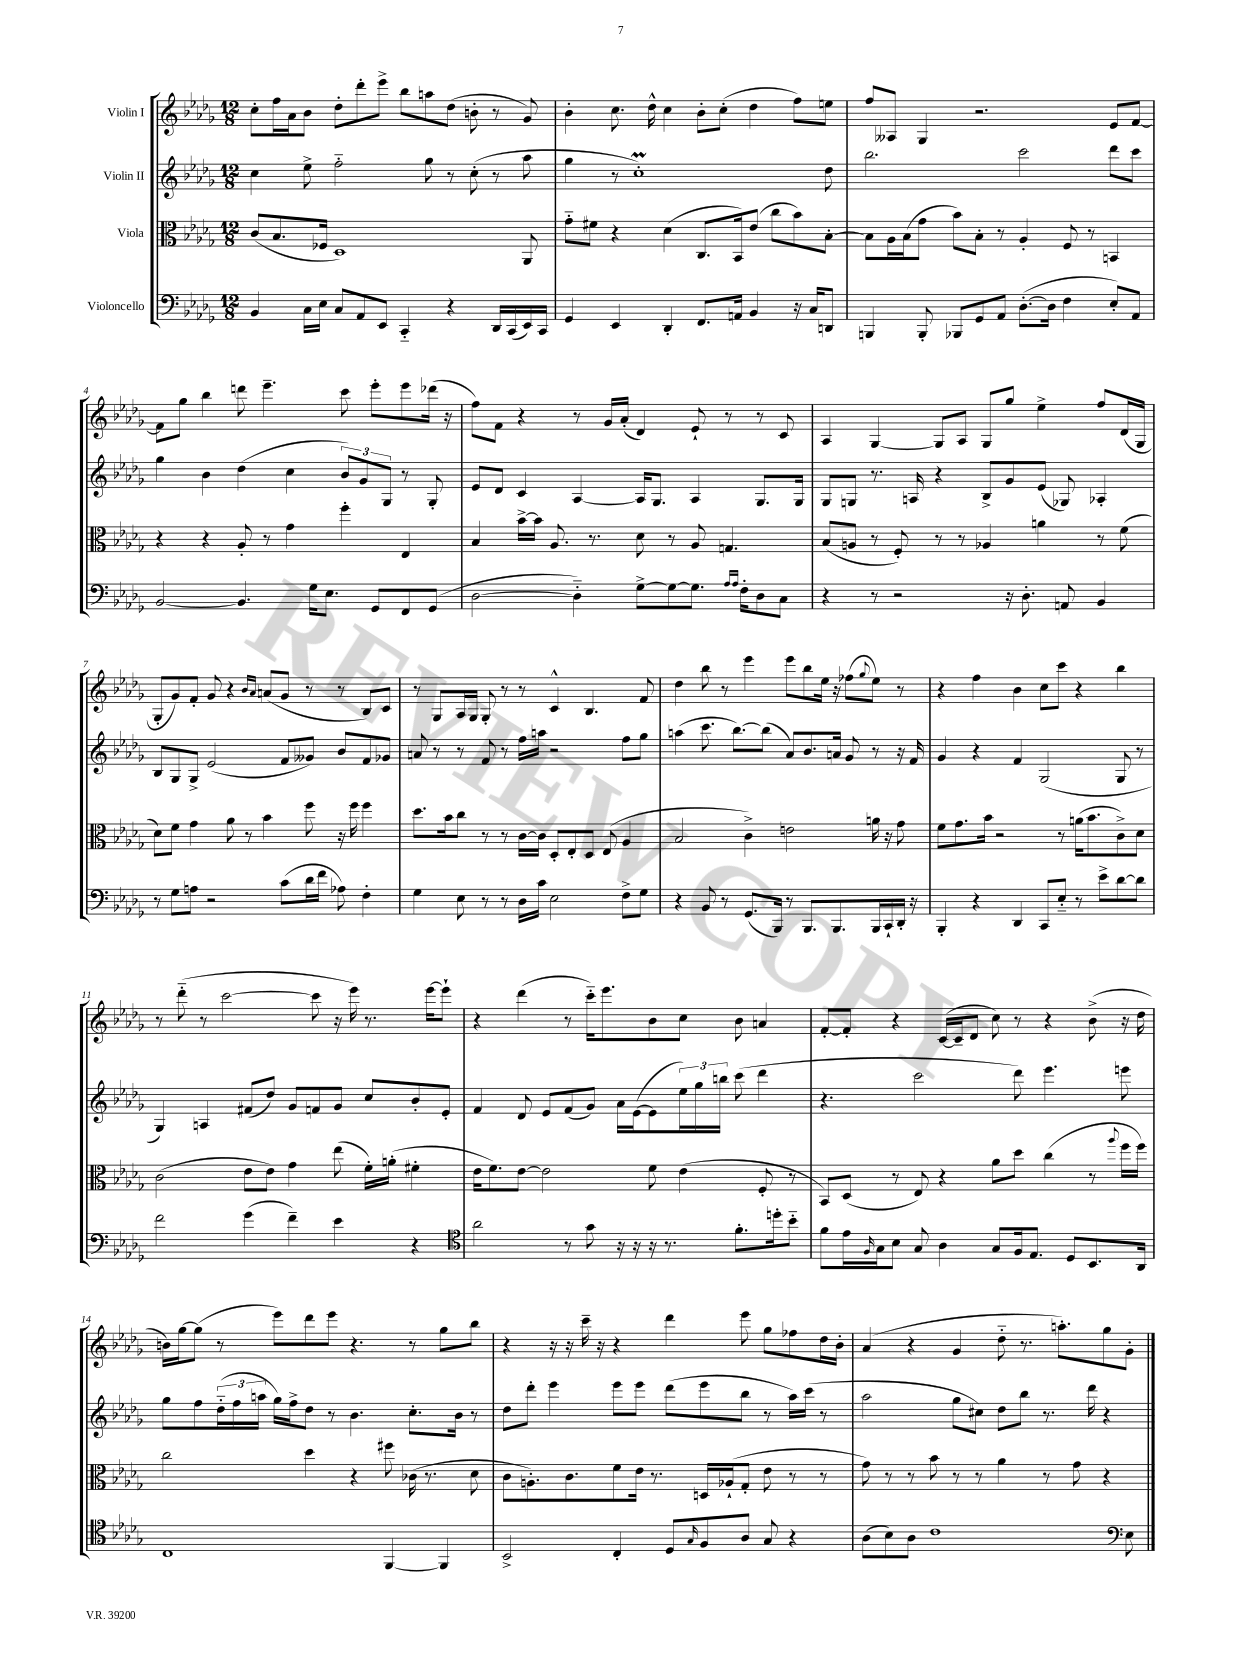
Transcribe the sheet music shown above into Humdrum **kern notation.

**kern	**kern	**kern	**kern
*staff4	*staff3	*staff2	*staff1
*clefF4	*clefC3	*clefG2	*clefG2
*k[b-e-a-d-g-]	*k[b-e-a-d-g-]	*k[b-e-a-d-g-]	*k[b-e-a-d-g-]
*M12/8	*M12/8	*M12/8	*M12/8
4BB-	(8c	4cc	8cc'
.	8.B-	.	16ff
.	.	.	16a-
16C	.	8ee-^	8b-
16E-	16F-	.	.
8C	1D-)	2ff'~	8dd-'
8AA-	.	.	8ddd-'
8EE-	.	.	8eee-^
4CC'~	.	.	8bb-
.	.	8gg-	8aa
4r	.	8r	(8dd-
.	.	(8cc'	8b'
16DD-	.	8r	8r
(16CC	.	.	.
16EE-)	8AA-	8aa-	8g-)
16CC	.	.	.
=	=	=	=
4GG-	8g-'~	4gg-	4b-'
.	8f#	.	.
4EE-	4r	8r	8.cc
.	.	1cc')	.
.	.	.	16dd-^^
4DD-'	(4d-	.	4cc
8.FF	8.C	.	8b-'
.	.	.	(8cc'
16AA	16BB-)	.	.
4BB-	(8e-	.	4dd-
.	8cc	.	.
16r	8b-)	.	8ff)
16C	.	.	.
8DD	[8B-'	8dd-	8ee
=	=	=	=
4BBB	8B-]	2.bb-	8ff
.	16A-	.	8A--
.	(16B-	.	.
8BBB'	8g-	.	4G-
8BBB-	8b-)	.	.
8GG-	8B-'	.	2.r
8AA-	8r	.	.
([8.D-'	4A-'	2ccc	.
16D-]	.	.	.
4F	8F	.	.
.	8r	.	.
8E-')	4BB	8ddd-	8e-
8AA-	.	8ccc	[8f
=	=	=	=
[2BB-	4r	4gg-	8f]
.	.	.	8gg-
.	4r	4b-	4bb-
4.BB-]	8A-'	(4dd-	8ddd
.	8r	.	4.eee-~
.	4g-	4cc	.
16G-	.	.	.
8.E-	.	.	.
.	4ff'	12b-)	8ccc
.	.	12g-	.
8GG-	.	.	8eee-'
.	.	12G-	.
8FF	4E-	8r	8eee-
(8GG-	.	8G-'	(16ddd-
.	.	.	16r
=	=	=	=
[2D-	4B-	8e-	8ff)
.	.	8d-	8f
.	[16b-^	4c	4r
.	16b-]	.	.
.	8.A-	.	.
4D-'~])	.	[4A-	8r
.	8.r	.	.
.	.	.	16g-
.	.	.	(16a-'
[8G-^	8d-	16A-]	4d-)
.	.	8.G-	.
8G-_	8r	.	.
8.G-]	8A-	4A-	8e-`
.	4.G	.	8r
16qqA-	.	.	.
16qqA-	.	.	.
16F'	.	.	.
8D-	.	8.G-	8r
8C	.	.	8c
.	.	16G-	.
=	=	=	=
4r	(8B-	8G-	4A-
.	8A	8G	.
8r	8r	8.r	[4G-
2r	8F')	.	.
.	.	16A	.
.	8r	4r	8G-]
.	8r	.	8A-
.	4A-	8B-^	8G-
16r	.	8g-	8gg-
8.D-'	.	.	.
.	4a	(8e-	4ee-^
8AA	.	8G-)	.
4BB-	8r	4A-'	8ff
.	(8f	.	(16d-
.	.	.	16G-
=	=	=	=
8r	8d-)	8B-	8G-'
8G-	8f	8G-	8g-)
8A	4g-	8G-^	8f'
2r	.	(2e-	8g-
.	8a-	.	4r
.	8r	.	.
.	.	.	16qqb-
.	.	.	16qqa-
.	4b-	.	(8a
(8c	.	8f	8g-
16d-	8ff	8g--)	8r
16f	.	.	.
8A-)	16r	8b-	8r
.	16ff	.	.
4F'	4ff	8f	8B-)
.	.	8g-	8c
=	=	=	=
4G-	8.dd-	8a	8r
.	.	8r	8G-
.	16b-	.	.
8E-	8cc	8r	16A-
.	.	.	16G-
8r	8r	8f	8G-'
8r	8r	8r	8r
16D-	[16c	16ff	8r
16c	16c]	16aa	.
2E-	8D-'	2r	4c^^
.	8E-'	.	.
.	8D-	.	4.B-
.	(8E-	.	.
8F^	4A-	8ff	.
8G-	.	8gg-	8f
=	=	=	=
4r	2B-	(4aa	4dd-
8BB-	.	8.ccc	8bb-
8r	.	.	8r
.	.	[8.bb-)	.
(8.GG-	4c^)	.	4eee-
.	.	(8bb-]	.
16BBB-)	.	.	.
8r	2e	8a-)	8eee-
8.BBB-	.	8.b-	8bb-
.	.	.	16ee-
8.BBB-	.	16a	16r
.	.	8g-	(8ff-
.	.	.	8qqgg-
16BBB-	16a	8r	8ee-)
16CC`	16r	.	.
16DD-'	8g-	16r	8r
16r	.	16f	.
=	=	=	=
4BBB-'	8f	4g-	4r
.	8.g-	.	.
4r	.	4r	4ff
.	16b-	.	.
.	2r	.	.
4DD-	.	4f	4b-
8CC	.	(2G-	8cc
8E-'~	8r	.	8ccc
8r	(16a	.	4r
.	8.b-	.	.
8e-^	.	.	.
[8d-	8c^)	8G-	4bb-
8d-]	8d-	8r	.
=	=	=	=
2f	(2c	4G-)	8r
.	.	.	(8ddd-'~
.	.	4A	8r
.	.	.	[2ccc
(4g-	8e-	(8f#	.
.	8e-)	8dd-)	.
4f~)	4g-	8g-	.
.	.	8f	8ccc]
4e-	(8ee-	8g-	16r
.	.	.	16eee-)
.	16f')	8cc	8.r
.	(16a'	.	.
4r	4f#'	8b-'	.
.	.	.	[16eee-
.	.	8e-'	8eee-`]
=	=	=	=
*clefC4	*	*	*
2a-	16e-	4f	4r
.	8.f)	.	.
.	[8e-	8d-	(4ddd-
.	2e-]	8e-	.
8r	.	(8f	8r
8g-	.	8g-)	16ccc'~)
.	.	.	8.eee-
16r	.	16a-	.
16r	.	([16e-	.
16r	8f	8e-]	8b-
8.r	.	.	.
.	(4e-	24ee-)	8cc
.	.	24gg-	.
.	.	24bb	.
8.f'	.	(8ccc	8b-
.	8F'	4ddd-	4a
16dd'	.	.	.
8b-'~	8r	.	.
=	=	=	=
8f	8BB-)	4.r	[8f'
16e-	(8D-	.	8f']
16qqF	.	.	.
16G-	.	.	.
8B-	8r	.	4r
8G-	8E-)	2ccc	.
4A-	4r	.	([16c
.	.	.	16c~]
.	.	.	8d-
8G-	8a-	.	8cc)
16F	8dd-	8ddd-)	8r
8.E-	.	.	.
.	(4cc	4.eee-	4r
8D-	.	.	.
8.BB-	8r	.	(8b-^
.	8qqaa-	.	.
.	16ff	8eee	16r
16AA-	16ff)	.	16dd-
=	=	=	=
1C	2cc	8gg-	16b)
.	.	.	[16gg-
.	.	8ff	(8gg-]
.	.	(24dd-'~	8r
.	.	24ff	.
.	.	24aa	.
.	.	16gg-)	8eee-)
.	.	16ff^	.
.	4dd-	8dd-	8ddd-
.	.	8r	8eee-
.	4r	4.b-	4.r
[4FF	8ff#	.	.
.	(16c-	8.cc'	8r
.	8.r	.	.
4FF]	.	.	8gg-
.	.	16b-	.
.	8d-	8r	8bb-
=	=	=	=
2BB-^	8c	8dd-	4r
.	8.A')	8ddd-'	.
.	.	4eee-	16r
.	8.c	.	16r
.	.	.	16ccc~
.	.	.	16r
4C'	8f	8eee-	4r
.	16e-	8eee-	.
.	8.r	.	.
8D-	.	(8ddd-	4ddd-
16qqG-	.	.	.
8F	16D	8eee-	.
.	(16A-`	.	.
8A-	8G-'	8bb-	8eee-
8G-	8e-	8r	8gg-
4r	8r	16aa-)	8ff-
.	.	(16ccc	.
.	8r	8r	16dd-
.	.	.	16b-'
=	=	=	=
(8A-	8g-)	2aa-	(4a-
8B-)	8r	.	.
8A-	8r	.	4r
1c	8b-	.	.
.	8r	8gg-	4g-
.	8r	8cc#)	.
.	4a-	8dd-	8dd-'~
.	.	8bb-	8.r
.	8r	8.r	.
.	.	.	8.aa')
.	8g-	.	.
.	.	16ddd-	.
.	4r	4r	8gg-
*clefF4	*	*	*
8E-	.	.	8g-'
==	==	==	==
*-	*-	*-	*-
